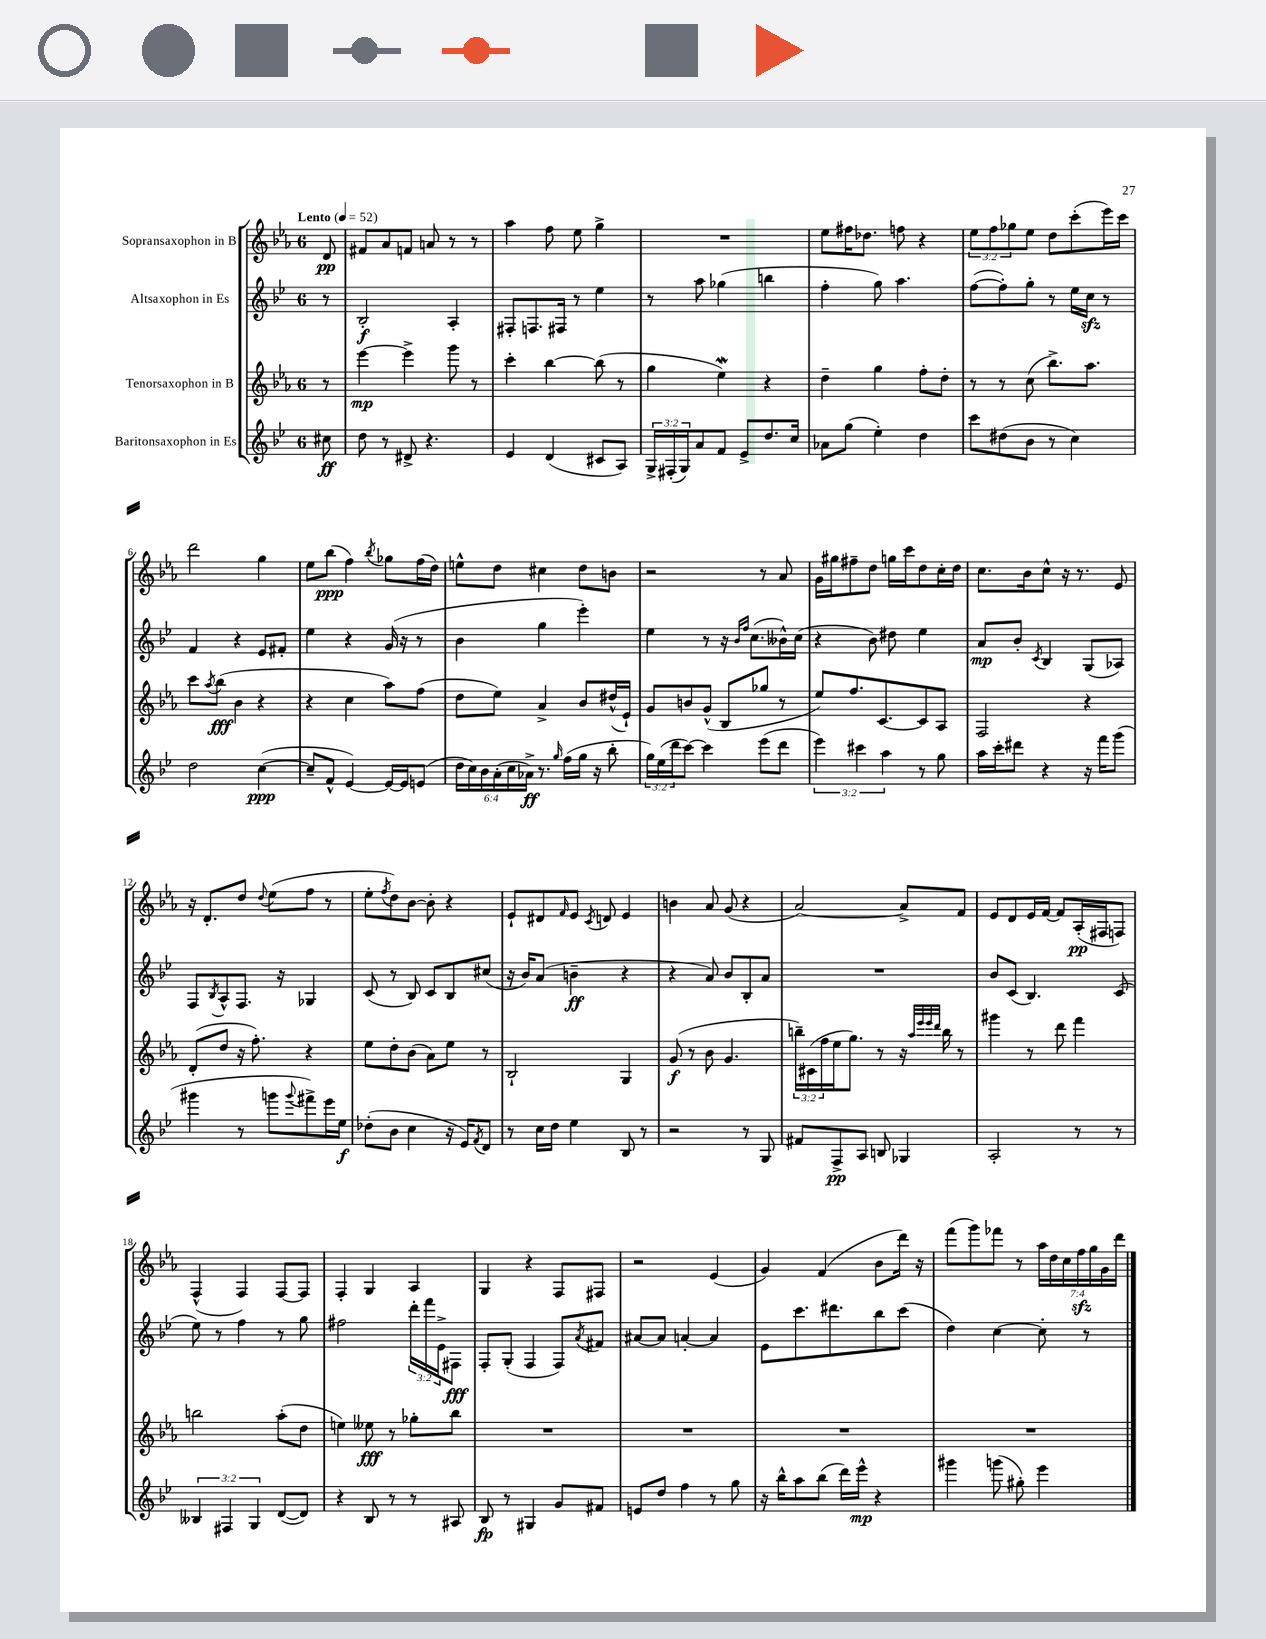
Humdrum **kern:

**kern	**dynam	**kern	**dynam	**kern	**dynam	**kern	**dynam
*part4	*part4	*part3	*part3	*part2	*part2	*part1	*part1
*staff4	*staff4	*staff3	*staff3	*staff2	*staff2	*staff1	*staff1
*I"Baritonsaxophon in Es	*	*I"Tenorsaxophon in B	*	*I"Altsaxophon in Es	*	*I"Sopransaxophon in B	*
*clefG2	*	*clefG2	*	*clefG2	*	*clefG2	*
*k[b-e-]	*	*k[b-e-a-]	*	*k[b-e-]	*	*k[b-e-a-]	*
*M6/8	*	*M6/8	*	*M6/8	*	*M6/8	*
*MM52	*	*MM52	*	*MM52	*	*MM52	*
=	=	=	=	=	=	=	=
!	!	!	!	!	!	!LO:TX:a:B:t=Lento	!
8cc#X\	ff	8r	.	8r	.	8d/	pp
=1	=1	=1	=1	=1	=1	=1	=1
8dd\	.	[4eee-\	mp	2B-'/	f	8f#X/L	.
8r	.	.	.	.	.	8a-/	.
8d#X^/	.	4eee-^\]	.	.	.	8fn/J	.
4.r	.	.	.	.	.	8an/	.
.	.	8ggg\	.	4A'/	.	8r	.
.	.	8r	.	.	.	8r	.
=2	=2	=2	=2	=2	=2	=2	=2
4e-/	.	4ccc'\	.	8F#X'/L	.	4aa-\	.
.	.	.	.	8.Fn/	.	.	.
(4d/	.	[4bb-\	.	.	.	8ff\	.
.	.	.	.	16F#X/Jk	.	.	.
.	.	.	.	8r	.	8ee-\	.
8c#X/L	.	(8bb-\]	.	4ee-\	.	4gg^\	.
8A/J)	.	8r	.	.	.	.	.
=3	=3	=3	=3	=3	=3	=3	=3
24G^/LL	.	4gg\	.	8r	.	2.r	.
(24F#X'/	.	.	.	.	.	.	.
24G/J)	.	.	.	.	.	.	.
8a/	.	.	.	8aa\	.	.	.
8f/J	.	4ee-w\)	.	(4gg-X\	.	.	.
8e-^/L	.	.	.	.	.	.	.
8.dd/	.	4r	.	4bbn\	.	.	.
16cc/Jk	.	.	.	.	.	.	.
=4	=4	=4	=4	=4	=4	=4	=4
8a-X\L	.	4dd~\	.	4ff'\	.	8ee-\L	.
(8gg\J	.	.	.	.	.	16ff#X\K	.
.	.	.	.	.	.	8.dd-X\J	.
4ee-'\)	.	4gg\	.	8gg\)	.	.	.
.	.	.	.	4.aa\	.	8ffn\	.
4dd\	.	8ff'\L	.	.	.	4r	.
.	.	8dd'\J	.	.	.	.	.
=5	=5	=5	=5	=5	=5	=5	=5
8ccc\L	.	8r	.	([8ff\L	.	12ee-\L	.
.	.	.	.	.	.	12ff\	.
(8dd#X\	.	8r	.	8ff'\])	.	.	.
.	.	.	.	.	.	12gg-X\	.
8b-\J	.	(8cc\	.	8gg'\J	.	8ee-\J	.
8r	.	8.bb-^\L)	.	8r	.	8dd\L	.
4cc\)	.	.	.	16ee-\LL	.	(8ccc'\	.
.	.	8.aa-\J	.	16cczz\JJ	.	.	.
.	.	.	.	8r	.	16eee-\L)	.
.	.	.	.	.	.	16ccc\JJ	.
!!LO:LB:g=z
=6	=6	=6	=6	=6	=6	=6	=6
2dd\	.	8ccc\L	.	4f/	.	2ddd\	.
.	.	8qaa-/	.	.	.	.	.
.	.	(8bb-\J	fff	.	.	.	.
.	.	4b-\	.	4r	.	.	.
([4cc\	ppp	4r	.	8e-/L	.	4gg\	.
.	.	.	.	8f#X'/J	.	.	.
=7	=7	=7	=7	=7	=7	=7	=7
8cc~/L]	.	4r	.	4ee-\	.	8ee-\L	.
8f^^/J	.	.	.	.	.	(8bb-\J	ppp
[4e-/)	.	4cc\	.	4r	.	4ff\)	.
.	.	.	.	.	.	8qbb-/	.
16e-/LL_	.	8aa-\L)	.	(16g/	.	8gg-X\L	.
16e-/J]	.	.	.	16r	.	.	.
(8en/J	.	(8ff\J	.	8r	.	(16ff\L	.
.	.	.	.	.	.	16dd\JJ)	.
=8	=8	=8	=8	=8	=8	=8	=8
24dd\LL	.	8dd\L	.	4b-\	.	8een^^\L	.
24cc\)	.	.	.	.	.	.	.
24b-\	.	.	.	.	.	.	.
(24a'\	.	8ee-\J)	.	.	.	8dd\J	.
24cc\	.	.	.	.	.	.	.
24a-X^\JJ)	ff	.	.	.	.	.	.
8.r	.	4a-^/	.	4gg\	.	4cc#X\	.
16qqgg/	.	.	.	.	.	.	.
(16ff\LL	.	.	.	.	.	.	.
16gg\JJ	.	8b-/L	.	4eee-'\)	.	8dd\L	.
16r	.	.	.	.	.	.	.
8bb-'\	.	(16dd#X^^/L	.	.	.	8bn\J	.
.	.	16e-`/JJ)	.	.	.	.	.
=9	=9	=9	=9	=9	=9	=9	=9
24gg\LL)	.	8g/L	.	4ee-\	.	2r	.
(24ee-\	.	.	.	.	.	.	.
24ddd\J	.	.	.	.	.	.	.
[8ccc\J)	.	8bn/	.	.	.	.	.
4ccc\]	.	(8g^^/J	.	8r	.	.	.
.	.	8B-/L	.	16r	.	.	.
.	.	.	.	16qqb-/LL	.	.	.
.	.	.	.	16qqff/JJ	.	.	.
.	.	.	.	(8.cc\L	.	.	.
(8eee-\L	.	8gg-X/J	.	.	.	8r	.
8ddd\J	.	8r	.	16b--X^^\L)	.	8a-/	.
.	.	.	.	(16cc\JJ	.	.	.
=10	=10	=10	=10	=10	=10	=10	=10
6eee-\)	.	8ee-/L)	.	4r	.	16g\LL	.
.	.	.	.	.	.	16gg#X\J	.
.	.	8.ff/	.	.	.	8ff#X~\	.
6ccc#X\	.	.	.	.	.	.	.
.	.	.	.	8b-\)	.	8dd\J	.
.	.	[8.c/	.	.	.	.	.
6aa\	.	.	.	.	.	.	.
.	.	.	.	8dd#X\	.	16ggn\LL	.
.	.	.	.	.	.	16ccc\J	.
8r	.	8c/]	.	4ee-\	.	8dd\	.
8gg\	.	8A-/J	.	.	.	16cc'\L	.
.	.	.	.	.	.	16dd\JJ	.
=11	=11	=11	=11	=11	=11	=11	=11
16aa\LL	.	2F/	.	8a/L	mp	8.cc\L	.
16ccc'\J	.	.	.	.	.	.	.
8ddd#X\J	.	.	.	8b-'/J	.	.	.
.	.	.	.	.	.	16b-\k	.
.	.	.	.	8qc/	.	.	.
4r	.	.	.	4B-/	.	8cc^^\J	.
.	.	.	.	.	.	16r	.
.	.	.	.	.	.	8.r	.
16r	.	4r	.	(8G/L	.	.	.
16fff\KL	.	.	.	.	.	.	.
(8ggg\J	.	.	.	8A-X/J)	.	8e-/	.
!!LO:LB:g=z
=12	=12	=12	=12	=12	=12	=12	=12
4ggg#X\	.	(8d'/L	.	8F/L	.	16r	.
.	.	.	.	.	.	8.d'/L	.
.	.	.	.	8qB-/	.	.	.
.	.	8dd/J	.	8A^^/	.	.	.
8r	.	16r	.	8.F/J	.	8dd/J	.
.	.	8.ff'\)	.	.	.	.	.
.	.	.	.	.	.	8qqdd/	.
8gggn\L	.	.	.	.	.	(8ee-\L	.
.	.	.	.	16r	.	.	.
8qqggg/	.	.	.	.	.	.	.
8fff#X^\)	.	4r	.	4G-X/	.	8ff\J	.
16eee-\L	.	.	.	.	.	8r	.
16ee-\JJ	f	.	.	.	.	.	.
=13	=13	=13	=13	=13	=13	=13	=13
(8dd-X'\L	.	8ee-\L	.	(8c/	.	8ee-'\L	.
.	.	.	.	.	.	8qff/	.
8b-\J	.	8dd'\	.	8r	.	8dd\)	.
4cc\	.	(8b-\J	.	8B-/)	.	[8b-\J	.
.	.	8a-\L)	.	8c/L	.	8b-'\]	.
16r	.	8ee-\J	.	8B-/	.	4r	.
16e-/KL)	.	.	.	.	.	.	.
8qf/	.	.	.	.	.	.	.
8d/J	.	8r	.	(8cc#X/J	.	.	.
=14	=14	=14	=14	=14	=14	=14	=14
8r	.	2B-`/	.	16r	.	8e-`/L	.
.	.	.	.	16b-/KL)	.	.	.
16cc\LL	.	.	.	(8a/J	.	8d#X/	.
16dd\JJ	.	.	.	.	.	.	.
.	.	.	.	.	.	16qqf/	.
4ee-\	.	.	.	4bn~\	ff	8e-/J	.
.	.	.	.	.	.	8qc/	.
.	.	.	.	.	.	8dn/	.
8B-/	.	4G/	.	4r	.	4e-/	.
8r	.	.	.	.	.	.	.
=15	=15	=15	=15	=15	=15	=15	=15
2r	.	(8g/	f	4r	.	4bn\	.
.	.	8r	.	.	.	.	.
.	.	8b-\	.	8a/)	.	8a-/	.
.	.	4.g/	.	8b-/L	.	(8g/	.
8r	.	.	.	8B-'/	.	4r	.
8G/	.	.	.	8a/J	.	.	.
=16	=16	=16	=16	=16	=16	=16	=16
8f#X/L	.	24bbn~\LL)	.	2.r	.	[2a-/)	.
.	.	(24c#X\	.	.	.	.	.
.	.	24ff\	.	.	.	.	.
8F^/	pp	16ee-\J	.	.	.	.	.
.	.	8.gg\J)	.	.	.	.	.
8A/J	.	.	.	.	.	.	.
8Bn/	.	8r	.	.	.	.	.
4G-X/	.	16r	.	.	.	8a-^/L]	.
.	.	32qqaa-/LLL	.	.	.	.	.
.	.	32qqeee-/	.	.	.	.	.
.	.	32qqeee-/	.	.	.	.	.
.	.	32qqddd/JJJ	.	.	.	.	.
.	.	16bb\	.	.	.	.	.
.	.	8r	.	.	.	8f/J	.
=17	=17	=17	=17	=17	=17	=17	=17
2A'/	.	4ggg#X\	.	8b-/L	.	8e-/L	.
.	.	.	.	(8c/J	.	8d/	.
.	.	8r	.	4.B-/)	.	16e-/L	.
.	.	.	.	.	.	[16f/JJ	.
.	.	8ddd\	.	.	.	8f/L]	.
8r	.	4fff\	.	.	.	(16A-'/L	pp
.	.	.	.	.	.	16F#X/J	.
8r	.	.	.	(8c/	.	8Fn/J)	.
!!LO:LB:g=z
=18	=18	=18	=18	=18	=18	=18	=18
6B--X/	.	2bbn\	.	8ee-\)	.	(4F^^/	.
.	.	.	.	8r	.	.	.
6F#X/	.	.	.	.	.	.	.
.	.	.	.	4ff\	.	4F/)	.
6G/	.	.	.	.	.	.	.
([8d/L	.	(8aa-'\L	.	8r	.	[8F/L	.
8d/J])	.	8dd\J	.	8gg\	.	8F/J]	.
=19	=19	=19	=19	=19	=19	=19	=19
4r	.	4een\)	.	2ff#X\	.	4F'/	.
8B-/	.	8ee--X\	fff	.	.	4G/	.
8r	.	8r	.	.	.	.	.
8r	.	8gg-X'\L	.	24ddd'\LL	.	4A-/	.
.	.	.	.	24fff\	.	.	.
.	.	.	.	24e-^\J	.	.	.
8A#X/	.	8bb-\J	.	8F#X\J	fff	.	.
=20	=20	=20	=20	=20	=20	=20	=20
8B-/	fp	2.r	.	8F'/L	.	4G/	.
8r	.	.	.	(8G'/J	.	.	.
4G#X/	.	.	.	4F/	.	4r	.
8g/L	.	.	.	8F/L)	.	8F/L	.
.	.	.	.	8qa/	.	.	.
8f#X/J	.	.	.	8f#X/J	.	8F#X/J	.
=21	=21	=21	=21	=21	=21	=21	=21
8en/L	.	2.r	.	[8a#X/L	.	2r	.
8dd/J	.	.	.	8a#/J]	.	.	.
4ff\	.	.	.	[4an'/	.	.	.
8r	.	.	.	4a/]	.	(4e-/	.
8gg\	.	.	.	.	.	.	.
=22	=22	=22	=22	=22	=22	=22	=22
16r	.	2.r	.	8e-\L	.	4g/)	.
16bb-^^\KL	.	.	.	.	.	.	.
8aa\	.	.	.	8.ccc\	.	.	.
(8bb-\J	.	.	.	.	.	(4f/	.
.	.	.	.	8.ddd#X\	.	.	.
16ddd\LL)	.	.	.	.	.	.	.
16eee-^^\JJ	mp	.	.	.	.	.	.
4r	.	.	.	8bb-\	.	8b-\L	.
.	.	.	.	(8ccc\J	.	16ddd\Jk)	.
.	.	.	.	.	.	16r	.
=23	=23	=23	=23	=23	=23	=23	=23
4ggg#X\	.	2.r	.	4dd\)	.	(8fff\L	.
.	.	.	.	.	.	8ggg\)	.
(8gggn\	.	.	.	[4cc\	.	8fff-X\J	.
8gg#X'\)	.	.	.	.	.	8r	.
4eee-\	.	.	.	8cc'\]	.	28aa-\LL	.
.	.	.	.	.	.	28dd\	.
.	.	.	.	.	.	28cc\	.
.	.	.	.	.	.	28ffzz\	.
.	.	.	.	8r	.	.	.
.	.	.	.	.	.	28gg\	.
.	.	.	.	.	.	28g\	.
.	.	.	.	.	.	28ddd\JJ	.
==	==	==	==	==	==	==	==
*-	*-	*-	*-	*-	*-	*-	*-
